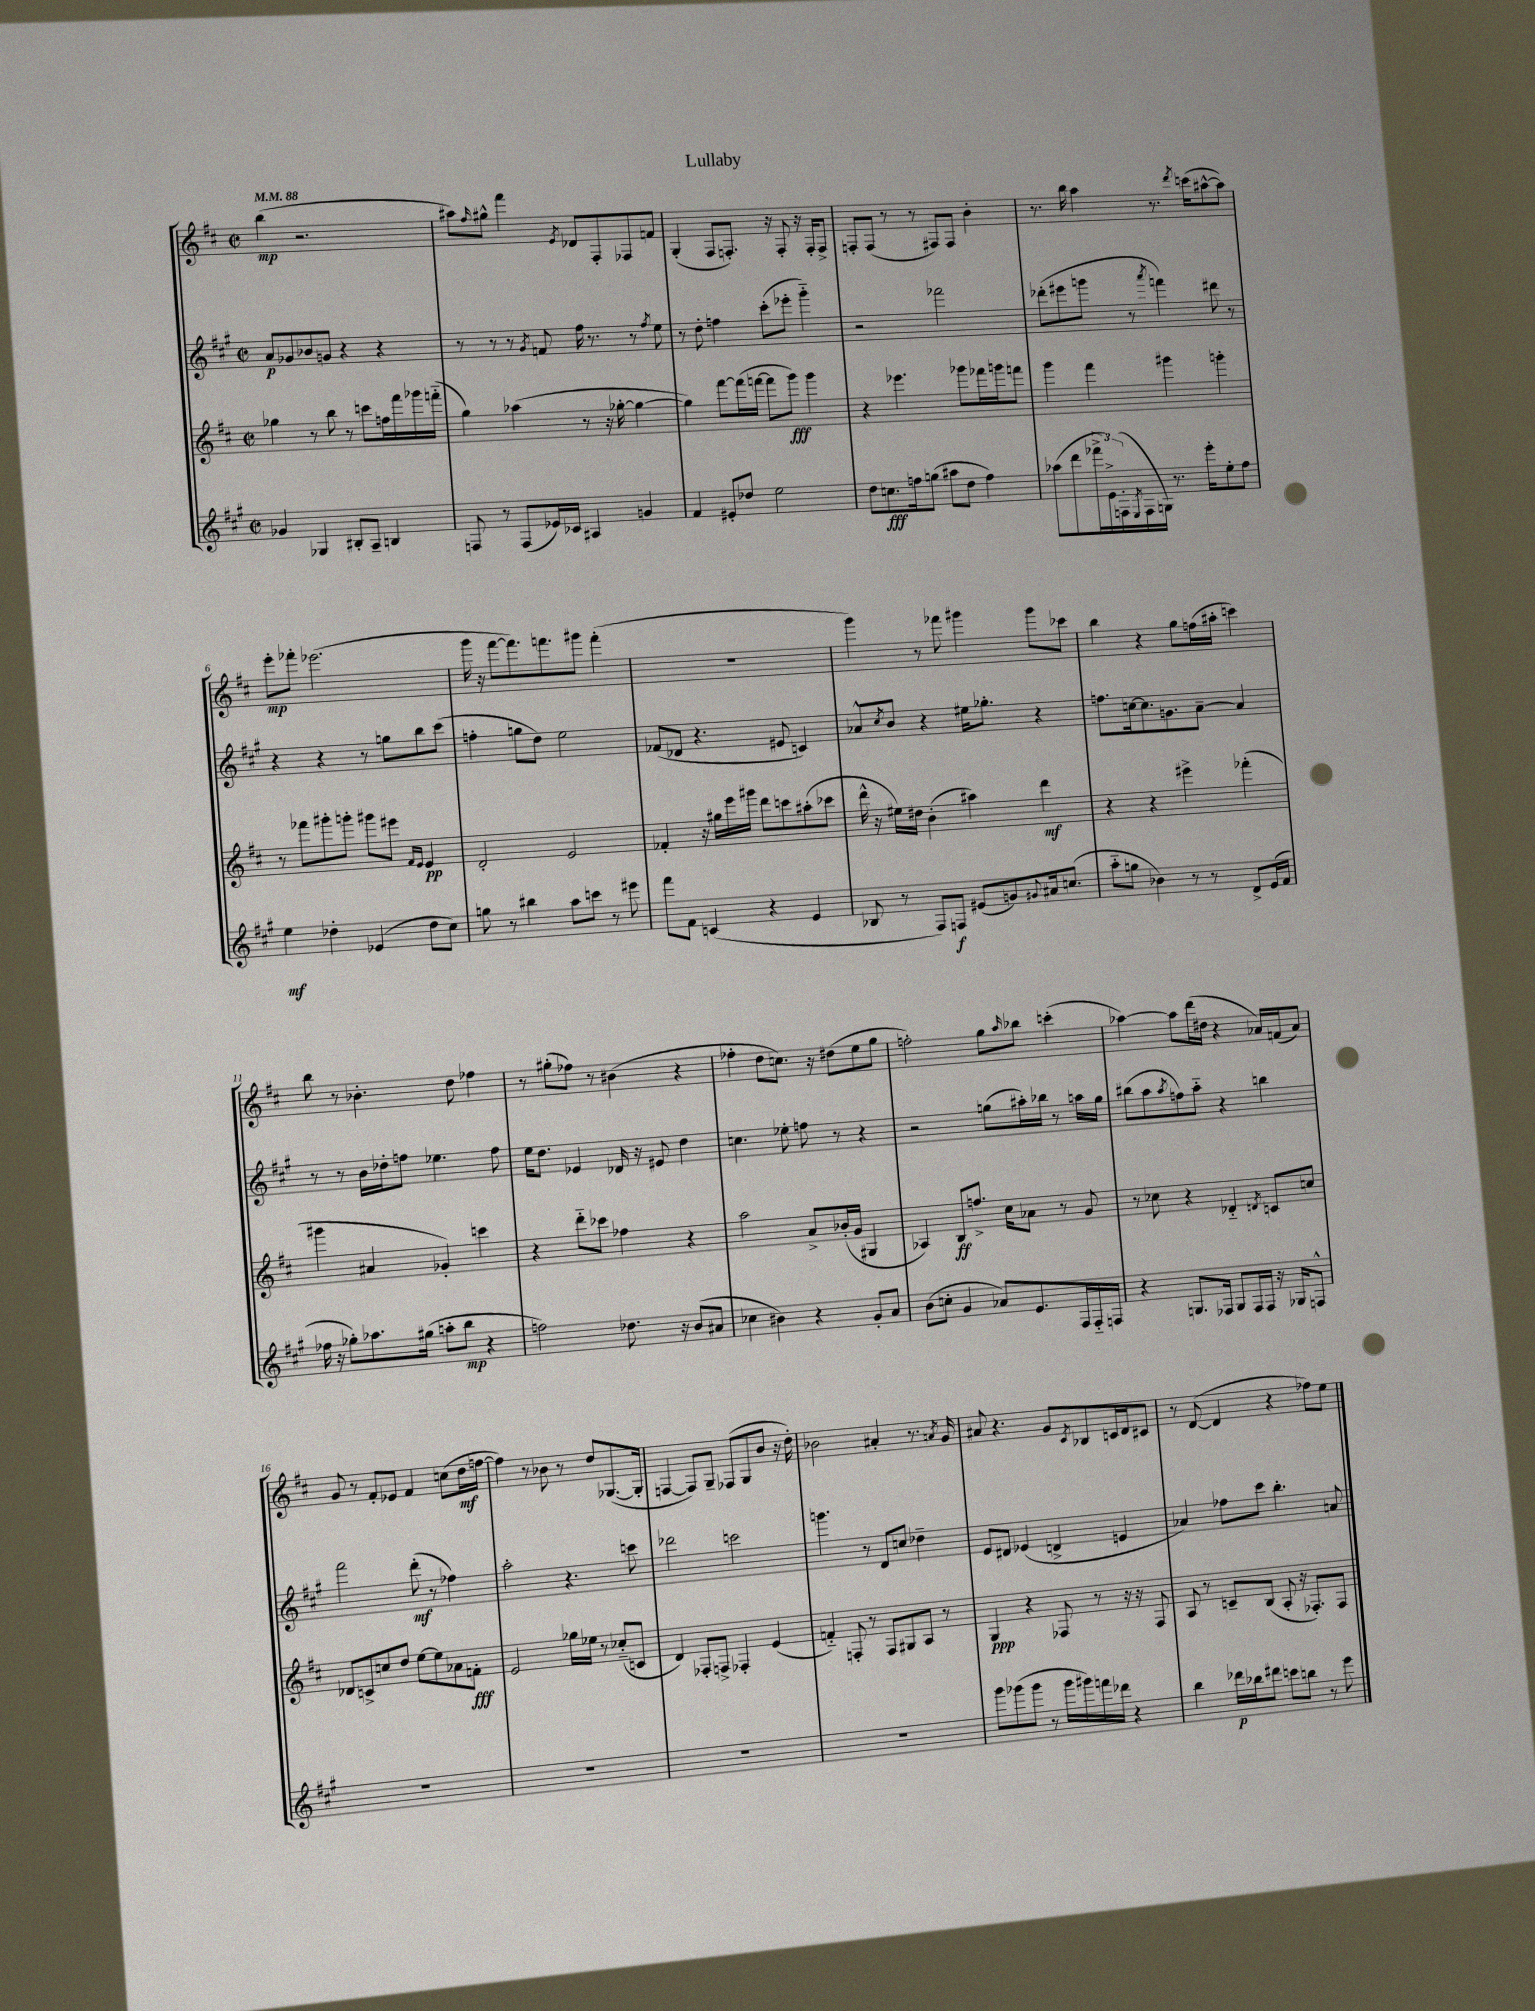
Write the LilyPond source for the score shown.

\header { title = "Lullaby" }
<<
\new StaffGroup <<
\new Staff = "s0" {
    \clef treble \key d \major \defaultTimeSignature \time 2/2 \tempo 4 = 88
    b''4\mp( r2. |
    ais''8) \grace { fis''16 } gis''8-^ fis'''4 \acciaccatura { e'8 } des'8 fis8-. fes8 f'8 |
    g4-.( fis8 f8.-.) r16 f8-. r16 f16-. f8-> |
    f8-. f8( r8 r8 fis8) fis8 b'4-. |
    r8. b''16 a''4 r8. \acciaccatura { d'''8 } c'''16( ais''8~-^ ais''8) |
    e'''8-.\mp fes'''8-. ees'''2.( |
    g'''16 r16 fis'''8~ fis'''8.) f'''8. gis'''8 f'''4-.( |
    R1 |
    g'''4) r8 fes'''8 gis'''4 gis'''8 ces'''8 |
    b''4 r4 g''8 f''16( ais''16-. c'''4) |
    b''8 r8 bes'4.-. d''8 fes''4 |
    r8 gis''8-.( fes''8) r8 bis'4( r4 |
    fes''4-. d''8 c''8.) r16 dis''8( e''8 g''8 |
    f''2-.) g''8 \grace { a''16 } bes''8 c'''4-.( |
    aes''4~) aes''8 d'''16( dis''16 r4 aes'16) f'16( aes'8) |
    g'8 r8 fis'8-. ees'8 fis'4 c''8( d''16\mf f''16~ |
    f''4) r8 bes'8 r8 d''8 ges8.~( ges16-. |
    f4~ f8) g8-- fes8( g8 b'8 r16 d''16-.) |
    bes'2 ais'4-. r8. \acciaccatura { a'8 } g'16 |
    ais'8 r4. g'8 \acciaccatura { cis'8 } bes8 c'16 d'16 cis'8 |
    r8 d'8~( d'4 r4 fes''8) e''8 \bar "|." |
}
\new Staff = "s1" {
    \clef treble \key a \major \defaultTimeSignature \time 2/2
    a'8\p ges'8 bes'8 g'8 r4 r4 |
    r8 r8 r8 \acciaccatura { gis'8 } f'8 fis''16 r8. r8 \acciaccatura { fis''8 } e''8 |
    r8 d''8-. f''4 cis'''8-.( ees'''8-. gis'''4-_) |
    r2 fes'''2 |
    des'''8-.( eis'''8 g'''8 r8 \acciaccatura { a'''8 } f'''4) dis'''8 r8 |
    r4 r4 r8 g''8 b''8 cis'''8( |
    f''4-. g''8 d''8) e''2 |
    fes'8( des'8 r4. eis'8 c'4) |
    aes'8-^ \acciaccatura { cis''8 } b'8 r4 eis''16 ges''8.-. r4 |
    f''8. c''16~ c''8. g'8. a'8~-- a'4 |
    r8 r8 b'16 des''16-. f''8 ees''4. f''8 |
    e''16 d''8. ees'4 des'16 r16 eis'8 d''4 |
    c''4. ees''8-. f''8 r8 r4 |
    r2 g''8( ais''16-.) bes''16 r8 a''16 g''16 |
    bis''8( a''8 \acciaccatura { a''8 } f''8) a''8-_ r4 b''4 |
    fis'''2 d'''8-.\mf( r8 fes''4) |
    a''2-. r4. c'''8 |
    des'''2 c'''2 |
    g'''4. r8 d'8 c''8 des''4-- |
    e'8 dis'8 ees'4( d'4-> e'4 |
    aes'4) fes''8 cis'''8 b''4.-. a'8 \bar "|." |
}
\new Staff = "s2" {
    \clef treble \key d \major \defaultTimeSignature \time 2/2
    ges''4 r8 b''8 r8 c'''8 f''16 fis'''16 ges'''16 f'''16-_( |
    g''4) aes''4( r8 r16 ges''16~-. ges''4~ |
    ges''4) fis'''8~ fis'''16( f'''16~ f'''8 g'''8\fff) g'''4 |
    r4 ees'''4. ges'''8 fes'''16 g'''16 f'''8 |
    g'''4 fis'''4 gis'''4 g'''4-. |
    r8 fes'''8 gis'''8-. g'''8-. gis'''8 eis'''8 \grace { fis'16 e'16 } e'4\pp |
    d'2-. e'2 |
    fes'4-. r16 gis''16 e'''16 gis'''16 d'''8 c'''8 ais''8-.( ces'''8 |
    d'''16-^ r16 eis''16) dis''16 b'4-.( ais''4) d'''4\mf |
    r4 r4 eis'''4-> fes'''4-.( |
    gis'''4 ais'4 ges'4-.) c'''4 |
    r4 d'''8-_ ces'''8 fes''4 r4 |
    a''2 a'8-> bes'16-.( g'16 gis4 |
    aes4) b8\ff f''8.-> cis''16 aes'8 r8 g'8 |
    r8 ces''8 r4 des'4-_ \acciaccatura { d'8 } c'8 c''8 |
    des'8 c'8-> c''8 d''8 e''8~ e''8 aes'8 f'8-.\fff |
    e'2 ges''16 ees''16 r8 ces''8-_( c'8 |
    d'4) fes8-. f8-> fes4-. e'4( |
    f'4-_) f8-. r8 f8 gis8 a8 r8 |
    g4\ppp r4 fes8 r8 r16 r16 fes8 |
    a8 r8 c'8-- b8( a8-. r16 fes8.-.) fes8 \bar "|." |
}
\new Staff = "s3" {
    \clef treble \key a \major \defaultTimeSignature \time 2/2
    ges'4 ges4 bis8-. a8-- b4 |
    f8 r8 f8( ees'16) ces'16 ais4 g'4 |
    fis'4 eis'8-. des''8 e''2 |
    d''8 c''8.\fff f''16 g''8( ais''8 d''8 f''4) |
    aes''8( d'''8 \tuplet 3/2 { fes'''16-> e'16->) f16-.( } \acciaccatura { e8 } f16 g16) r8. e'''16-. e''8-. fis''8 |
    e''4\mf des''4-. ees'4( des''8 cis''8) |
    g''8 r8 bis''4 a''8 c'''8 r8 eis'''8 |
    fis'''8 fis'8 c'4( r4 e'4 |
    bes8 r8 fis8) f8\f eis'8( g'8) \appoggiatura { gis'8 } ais'16 c''8.( |
    a''8-_ g''8 bes'4) r8 r8 d'8-> e'16( fis'16 |
    fes''16 r16 ges''8-.) aes''8. gis''16( a''8-. b''8\mp r4 |
    f''2) des''8. r16 b'8( ais'8 |
    ces''4 bis'4) r4 gis'8-. a'8 |
    b'8( c''8-. gis'4 aes'8) e'8. fis16 fis16-_ f16 |
    r4 g8. fes16 g8 fes16 fes16 r16 ges16 f8-^ |
    R1 |
    R1 |
    R1 |
    R1 |
    gis'''8 ges'''8( ges'''8 r8 ges'''16 gis'''16) f'''16 des'''16 r4 |
    b''4 des'''16\p bes''16 dis'''8 c'''8 b''8 r8 e'''8 \bar "|." |
}
>>
>>
